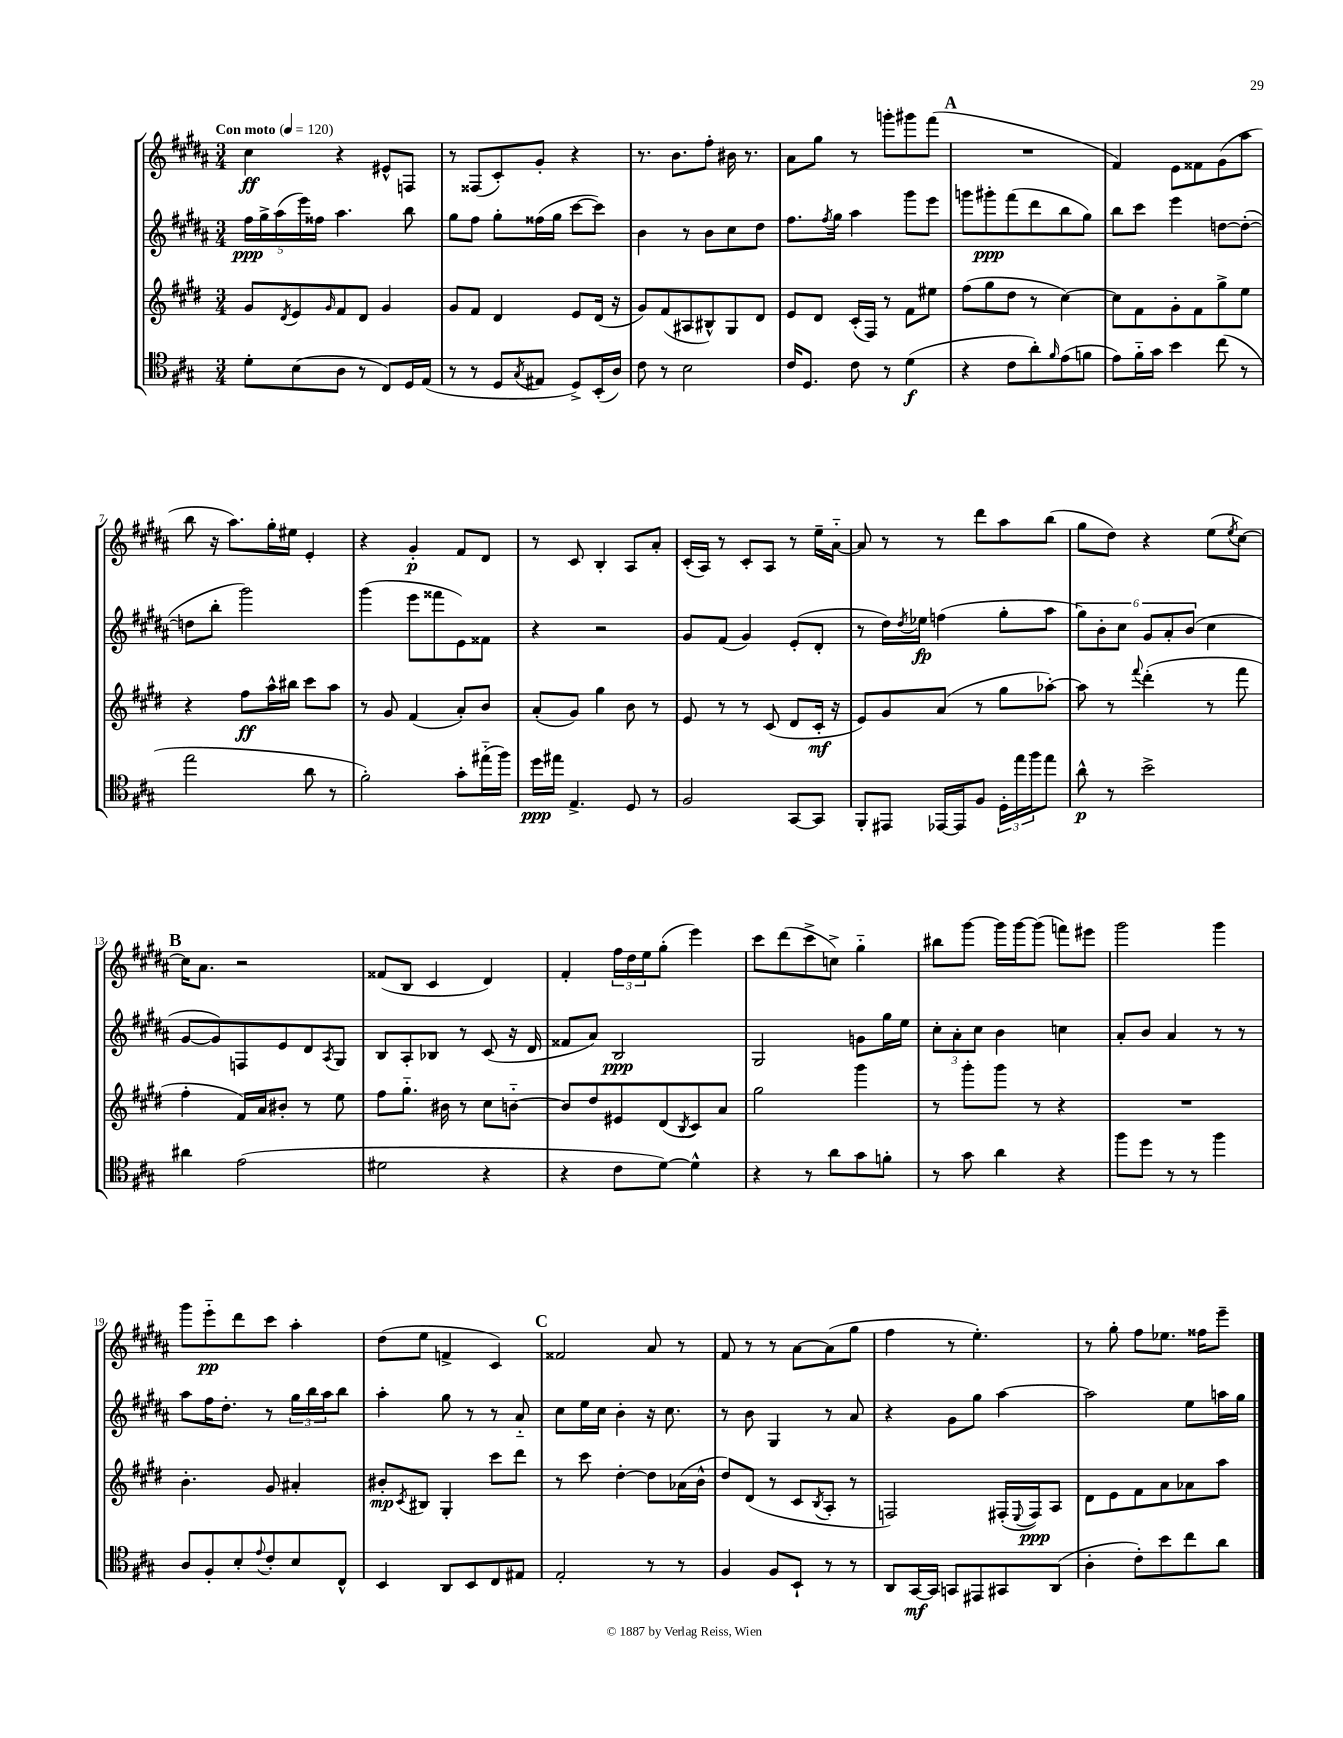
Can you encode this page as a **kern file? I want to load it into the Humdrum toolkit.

**kern	**kern	**kern	**kern
*staff4	*staff3	*staff2	*staff1
*clefC4	*clefG2	*clefG2	*clefG2
*k[f#c#g#]	*k[f#c#g#d#]	*k[f#c#g#d#a#]	*k[f#c#g#d#a#]
*M3/4	*M3/4	*M3/4	*M3/4
*MM120	*MM120	*MM120	*MM120
8d'	8g#	20ff#	4cc#
.	.	20gg#^	.
.	.	(20aa#	.
.	8qd#	.	.
(8B	8e	.	.
.	.	20eee)	.
.	.	20ff##	.
.	16qqg#	.	.
8A	8f#	4.aa#	4r
8r	8d#	.	.
8C#)	4g#	.	8e#^^
16D	.	8bb	8F
(16E	.	.	.
=	=	=	=
8r	8g#	8gg#	8r
8r	8f#	8ff#	(8F##
8D	4d#	8gg#'	8c#')
8qG#	.	.	.
8E#	.	(16ff##	8g#'
.	.	16gg#	.
8D^)	8e	[8ccc#	4r
(16BB'	(16d#	8ccc#])	.
16A)	16r	.	.
=	=	=	=
8c#	8g#)	4b	8.r
8r	(8f#	.	.
.	.	.	8.b
2B	8A#	8r	.
.	8B#^^)	8b	8ff#'
.	8G#	8cc#	16b#
.	.	.	8.r
.	8d#	8dd#	.
=	=	=	=
16c#	8e	8.ff#	8a#
8.D	.	.	.
.	8d#	.	8gg#
.	.	8qff#	.
.	.	16gg#	.
8c#	(16c#'	4aa#	8r
.	16F#)	.	.
8r	8r	.	8ggg'
(4d	8f#	8ggg#	8ggg#
.	8ee#	8eee	(8fff#
=	=	=	=
4r	(8ff#	8ggg	2.r
.	8gg#	8ggg#'	.
8c#	8dd#	(8fff#	.
8a')	8r	8ddd#	.
16qqf#	.	.	.
(8e	[4cc#)	8bb	.
8f	.	8gg#)	.
=	=	=	=
8e)	8cc#]	8bb	4f#)
16f#'~	8f#	8ccc#	.
16g#	.	.	.
4b	8g#'	4eee	8e
.	8f#	.	8f##
(8cc#	8gg#^	[8dd	(8g#
8r	8ee	(8dd'_	8aa#
=	=	=	=
2ee	4r	8dd]	8bb
.	.	8bb'	16r
.	.	.	8.aa#)
.	8ff#	2ggg#)	.
.	16aa^^	.	16gg#'
.	16bb#	.	16ee#
8a	8ccc#	.	4e'
8r	8aa	.	.
=	=	=	=
2f#')	8r	(4ggg#	4r
.	8g#	.	.
.	(4f#	8eee	4g#'
.	.	8fff##	.
8g#'	8a')	8e)	8f#
(16ee#'~	8b	8f##	8d#
16ff#)	.	.	.
=	=	=	=
16dd	(8a'	4r	8r
16ee#	.	.	.
4.E^	8g#)	.	8c#
.	4gg#	2r	4B'
8D	8b	.	8A#
8r	8r	.	8a#'
=	=	=	=
2F#	8e	8g#	(16c#'
.	.	.	16A#)
.	8r	(8f#	8r
.	8r	4g#)	8c#'
.	(8c#	.	8A#
[8GG#	8d#	(8e'	8r
8GG#]	16c#'	8d#'	16ee~
.	16r	.	[16a#'~
=	=	=	=
8FF#'	8e)	8r	8a#]
8EE#	8g#	16dd#)	8r
.	.	8qdd#	.
.	.	16ee-	.
[16EE-	(8a	(4ff	8r
16EE-]	.	.	.
8F#	8r	.	8ddd#
24D'	8gg#	8gg#'	8aa#
24ee	.	.	.
24ff#	.	.	.
8ee	[8aa-')	8aa#	(8bb
=	=	=	=
8a^^	8aa-]	12gg#)	8gg#
.	.	12b'	.
8r	8r	.	8dd#)
.	.	12cc#	.
.	8qqfff#	.	.
2b^	(4ddd#'	12g#	4r
.	.	12a#'	.
.	.	(12b	.
.	8r	4cc#	(8ee
.	.	.	8qee
.	8fff#	.	[8cc#)
=	=	=	=
4a#	4ff#'	[8g#	16cc#]
.	.	.	8.a#
.	.	8g#])	.
(2e	16f#)	8F	2r
.	16a	.	.
.	8b#'	8e	.
.	8r	8d#	.
.	.	8qA#	.
.	8ee	8G#	.
=	=	=	=
2d#	8ff#	8B	(8f##
.	8.gg#'~	8A#'	8B
.	.	8B-	4c#
.	16b#	.	.
.	8r	8r	.
4r	8cc#	(8c#	4d#)
.	[8b'~	16r	.
.	.	16d#	.
=	=	=	=
4r	8b]	8f##	4f#'
.	8dd#	8a#)	.
8c#	8e#	2B	24ff#
.	.	.	24dd#
.	.	.	24ee
[8d)	(8d#	.	(8gg#'
.	8qB	.	.
4d^^]	8c#)	.	4eee)
.	8a	.	.
=	=	=	=
4r	2gg#	2G#	8ccc#
.	.	.	(8ddd#
8r	.	.	8ccc#^
8a	.	.	8cc^)
8g#	4ggg#	8g	4gg#'~
8f'	.	16gg#	.
.	.	16ee	.
=	=	=	=
8r	8r	12cc#'	8bb#
.	.	12a#'	.
8g#	8ggg#'	.	[8ggg#
.	.	12cc#	.
4a	8ggg#	4b	16ggg#]
.	.	.	[16ggg#
.	8r	.	(8ggg#]
4r	4r	4cc	8fff)
.	.	.	8eee#
=	=	=	=
8ff#	2.r	8a#'	2ggg#
8dd	.	8b	.
8r	.	4a#	.
8r	.	.	.
4ff#	.	8r	4ggg#
.	.	8r	.
=	=	=	=
8A	4.b'	8aa#	8ggg#
8F#'	.	16ff#	8eee'~
.	.	8.dd#'	.
8B'	.	.	8ddd#
8qqe	.	.	.
8c#'	8g#	8r	8ccc#
8B	4a#'	24gg#	4aa#'
.	.	24bb	.
.	.	24aa#	.
8C#^^	.	8bb	.
=	=	=	=
4BB	8b#'	4aa#'	(8dd#
.	8qc#	.	.
.	8B#	.	8ee
8AA	4G#'	8gg#	4f^
8BB	.	8r	.
8C#	8ccc#	8r	4c#)
8E#	8ddd#	8a#'~	.
=	=	=	=
2E'	8r	8cc#	2f##
.	8ccc#	16ee	.
.	.	16cc#	.
.	[4dd#'	4b'	.
8r	8dd#]	16r	8a#
.	.	8.cc#	.
8r	(16a-	.	8r
.	16b^^	.	.
=	=	=	=
4F#	8dd#)	8r	8f#
.	(8d#	8b	8r
8F#	8r	4G#	8r
8BB`	8c#	.	[8a#
.	8qB	.	.
8r	8A'	8r	(8a#]
8r	8r	8a#	8gg#
=	=	=	=
8AA	2F)	4r	4ff#
[16GG#	.	.	.
16GG#]	.	.	.
8GG	.	8g#	8r
8EE#	.	8gg#	4.ee')
8GG#	(16F#'	[4aa#	.
.	8qqE	.	.
.	16F#)	.	.
(8AA	8A	.	.
=	=	=	=
4A'	8d#	2aa#]	8r
.	8e	.	8gg#'
8c#')	8f#	.	8ff#
8b	8a	.	8.ee-
8cc#	8a-	8ee	.
.	.	.	16ff##
8a	8aa	16aa	8eee~
.	.	16gg#	.
==	==	==	==
*-	*-	*-	*-
